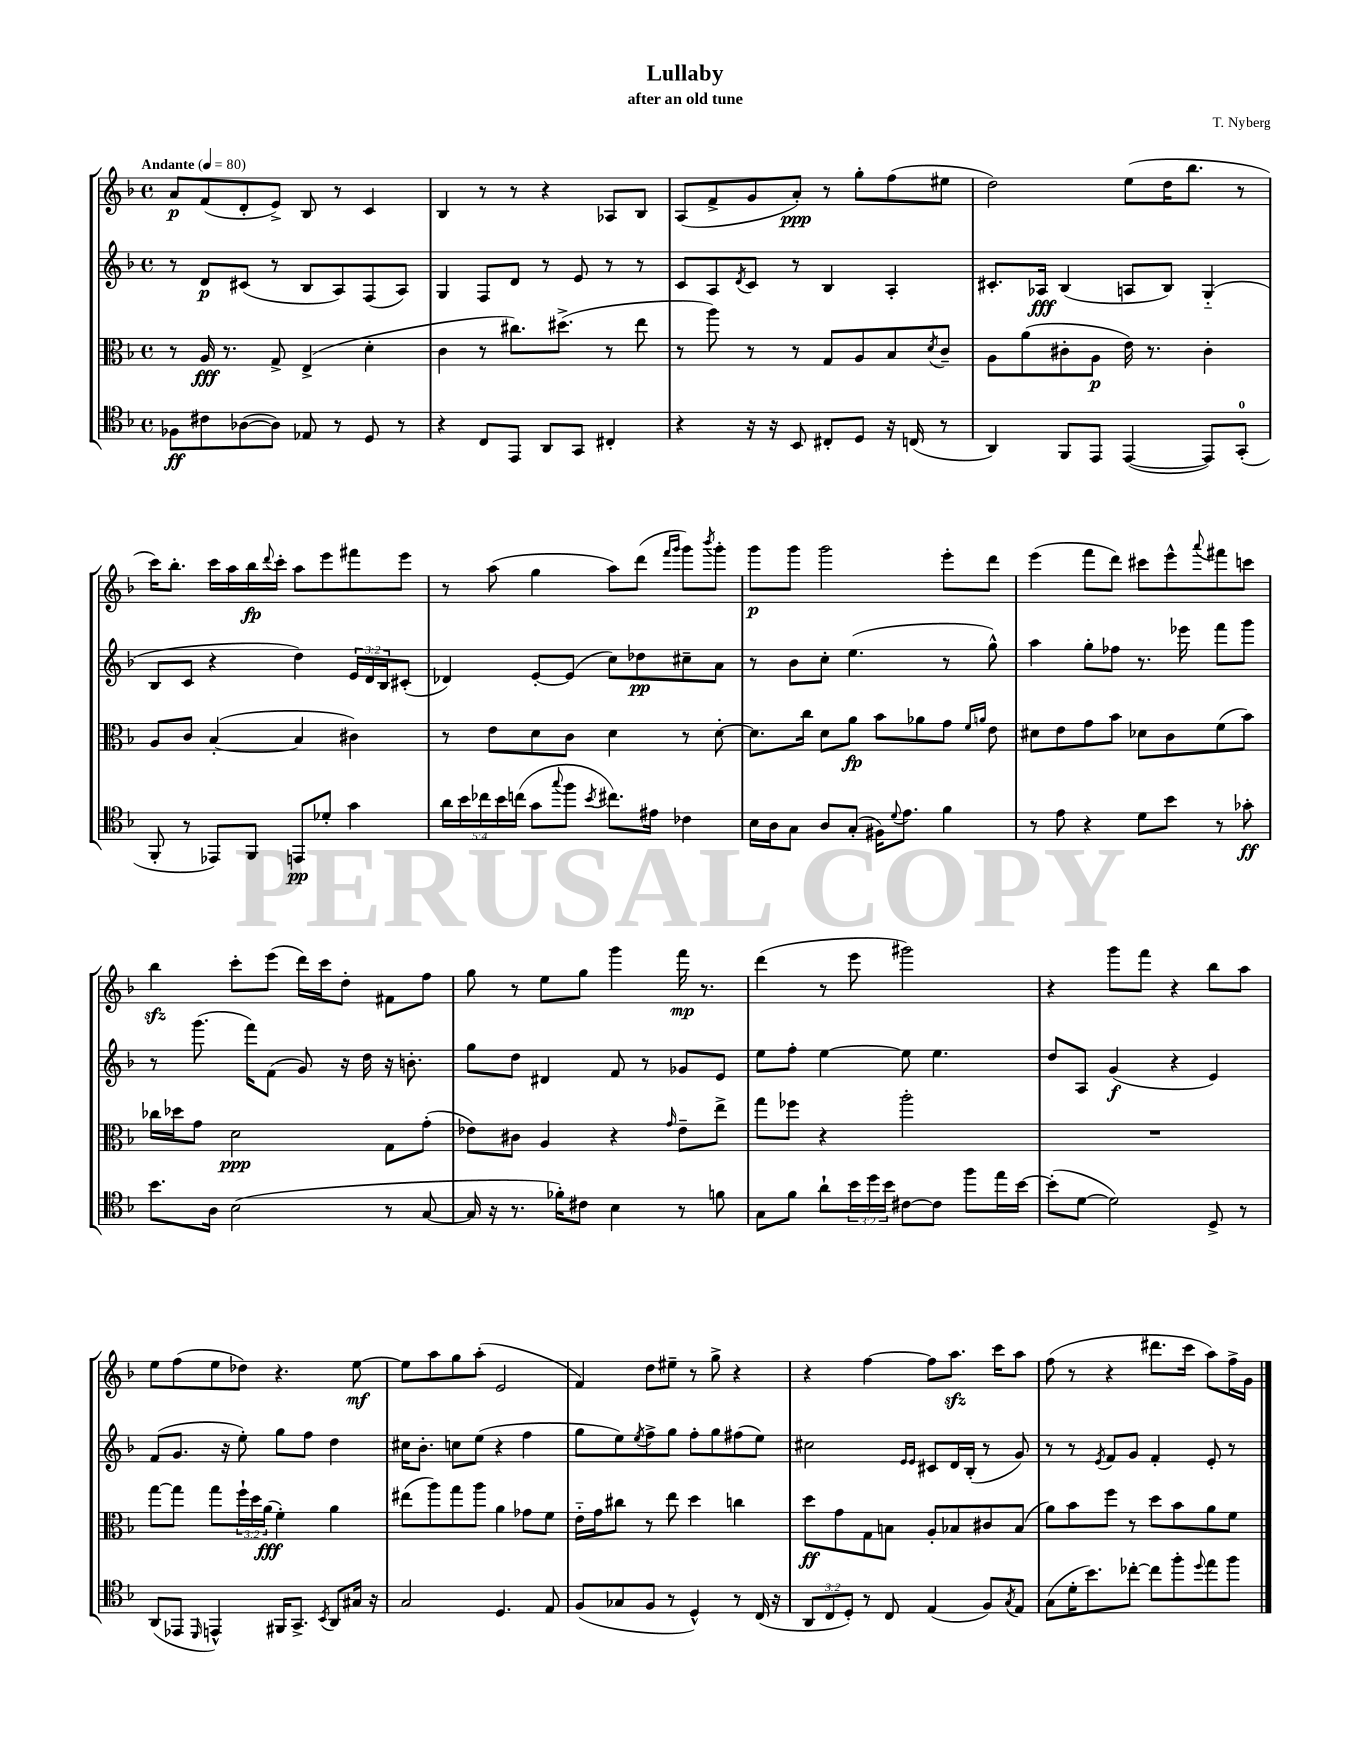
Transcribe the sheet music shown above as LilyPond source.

\header { title = "Lullaby" composer = "T. Nyberg" subtitle = "after an old tune" }
<<
\new StaffGroup <<
\new Staff = "s0" {
    \clef treble \key f \major \defaultTimeSignature \time 4/4 \tempo "Andante" 4 = 80
    a'8\p f'8( d'8-. e'8->) bes8 r8 c'4 |
    bes4 r8 r8 r4 aes8 bes8 |
    a8( f'8-> g'8 a'8-.\ppp) r8 g''8-. f''8( eis''8 |
    d''2) e''8( d''16 bes''8. r8 |
    c'''16) bes''8.-. c'''16 a''16 bes''16\fp \appoggiatura { d'''8 } c'''16-. a''8 e'''8 fis'''8 e'''8 |
    r8 a''8( g''4 a''8) d'''8( \grace { f'''16 g'''16 } g'''8) \acciaccatura { bes'''8 } g'''8-. |
    g'''8\p g'''8 g'''2 e'''8-. d'''8 |
    e'''4( f'''8 d'''8) cis'''8 e'''8-^ \appoggiatura { a'''8 } fis'''8 c'''8 |
    bes''4\sfz c'''8-. e'''8( d'''16) c'''16 d''8-. fis'8 f''8 |
    g''8 r8 e''8 g''8 g'''4 f'''16\mp r8. |
    d'''4( r8 e'''8 gis'''2) |
    r4 g'''8 f'''8 r4 bes''8 a''8 |
    e''8 f''8( e''8 des''8) r4. e''8~\mf |
    e''8 a''8 g''8 a''8-.( e'2 |
    f'4) d''8 eis''8-- r8 g''8-> r4 |
    r4 f''4~ f''8 a''8.\sfz c'''16 a''8 |
    f''8( r8 r4 dis'''8. c'''16 a''8) f''16-> g'16 \bar "|." |
}
\new Staff = "s1" {
    \clef treble \key f \major \defaultTimeSignature \time 4/4 \override Staff.TupletNumber.text = #tuplet-number::calc-fraction-text
    r8 d'8\p cis'8( r8 bes8 a8) f8( a8) |
    g4 f8 d'8 r8 e'8 r8 r8 |
    c'8 a8 \acciaccatura { d'8 } c'8 r8 bes4 a4-. |
    cis'8.-. aes16\fff bes4( a8 bes8) g4-_( |
    bes8 c'8 r4 d''4) \tuplet 3/2 { e'16 d'16 bes16 } cis'8-.( |
    des'4) e'8~-. e'8( c''8) des''8\pp cis''8-- a'8 |
    r8 bes'8 c''8-. e''4.( r8 g''8-^) |
    a''4 g''8-. fes''8 r8. ees'''16 f'''8 g'''8 |
    r8 g'''8.( f'''16) f'8( g'8) r16 d''16 r16 b'8.-. |
    g''8 d''8 dis'4 f'8 r8 ges'8 e'8 |
    e''8 f''8-. e''4~ e''8 e''4. |
    d''8 a8 g'4\f( r4 e'4) |
    f'8( g'8. r16 e''8-.) g''8 f''8 d''4 |
    cis''16 bes'8.-. c''8 e''8( r4 f''4 |
    g''8 e''8) \acciaccatura { e''8 } f''8-> g''8 f''8-. g''8 fis''8( e''8) |
    cis''2 \grace { e'16 e'16 } cis'8 d'16 bes16-.( r8 g'8) |
    r8 r8 \acciaccatura { e'8 } f'8 g'8 f'4-. e'8-. r8 \bar "|." |
}
\new Staff = "s2" {
    \clef alto \key f \major \defaultTimeSignature \time 4/4 \override Staff.TupletNumber.text = #tuplet-number::calc-fraction-text
    r8 a16\fff r8. g8-> e4->( d'4-. |
    c'4 r8 cis''8.) dis''8.->( r8 e''8 |
    r8 a''8) r8 r8 g8 a8 bes8 \acciaccatura { d'8 } c'8-- |
    a8 a'8( cis'8-. a8\p e'16) r8. cis'4-. |
    a8 c'8 bes4~-.( bes4 cis'4) |
    r8 e'8 d'8 c'8 d'4 r8 d'8~-. |
    d'8. c''16 d'8 a'8\fp bes'8 aes'8 g'8 \grace { f'16 a'16 } e'8 |
    dis'8 e'8 g'8 bes'8 des'8 c'8 f'8( bes'8) |
    ces''16 des''16 g'8 d'2\ppp g8 g'8-.( |
    ees'8) cis'8 a4 r4 \grace { g'16 } ees'8-- e''8-> |
    g''8 fes''8 r4 a''2-. |
    R1 |
    g''8~ g''8 g''8 \tuplet 3/2 { f''16-! d''16 a'16\fff( } f'4-.) a'4 |
    eis''8( a''8) g''8 a''8 a'4 ges'8 f'8 |
    e'16-_ g'16 cis''8 r8 e''8 d''4 c''4 |
    d''8\ff g'8 g8 b8 a8-. bes8 cis'8 bes8( |
    a'8) bes'8 f''8 r8 d''8 bes'8 a'8 f'8 \bar "|." |
}
\new Staff = "s3" {
    \clef tenor \key f \major \defaultTimeSignature \time 4/4 \override Staff.TupletNumber.text = #tuplet-number::calc-fraction-text
    fes8\ff cis'8 aes8~( aes8) ees8 r8 d8 r8 |
    r4 c8 e,8 a,8 g,8 cis4-. |
    r4 r16 r16 bes,8 cis8-. d8 r16 c16( r8 |
    a,4) f,8 e,8 e,4~( e,8) g,8-0-.( |
    f,8-. r8 ees,8) f,8 e,8\pp des'8-. g'4 |
    \tuplet 5/4 { a'16 bes'16 ces''16 bes'16 c''16( } g'8 \appoggiatura { g''8 } f''8 \acciaccatura { bes'8 } cis''8.) eis'16 ces'4 |
    bes16 a16 g8 a8 g8-.( fis16) \appoggiatura { d'8 } e'8. f'4 |
    r8 e'8 r4 d'8 bes'8 r8 ges'8-.\ff |
    bes'8. a16 bes2( r8 g8~ |
    g16 r16 r8. fes'16-.) cis'8 bes4 r8 f'8 |
    g8 f'8 a'8-! \tuplet 3/2 { bes'16 d''16 bes'16 } cis'8~ cis'8 f''8 e''16 bes'16~ |
    bes'8-.( d'8~ d'2) d8-> r8 |
    a,8( ees,8 \grace { d,16 } e,4-^) fis,16 g,8.-> \acciaccatura { bes,8 } a,8 gis16 r16 |
    g2 d4. e8 |
    f8( ges8 f8 r8 d4-^) r8 c16( r16 |
    \tuplet 3/2 { a,8 c8 d8-.) } r8 c8 e4( f8) \acciaccatura { g8 } e8 |
    g8( d'16-. bes'8.) ces''8~-. ces''8 f''8-. \appoggiatura { d''8 } e''8 f''8 \bar "|." |
}
>>
>>
\layout { \context { \Score \remove "Bar_number_engraver" } }
